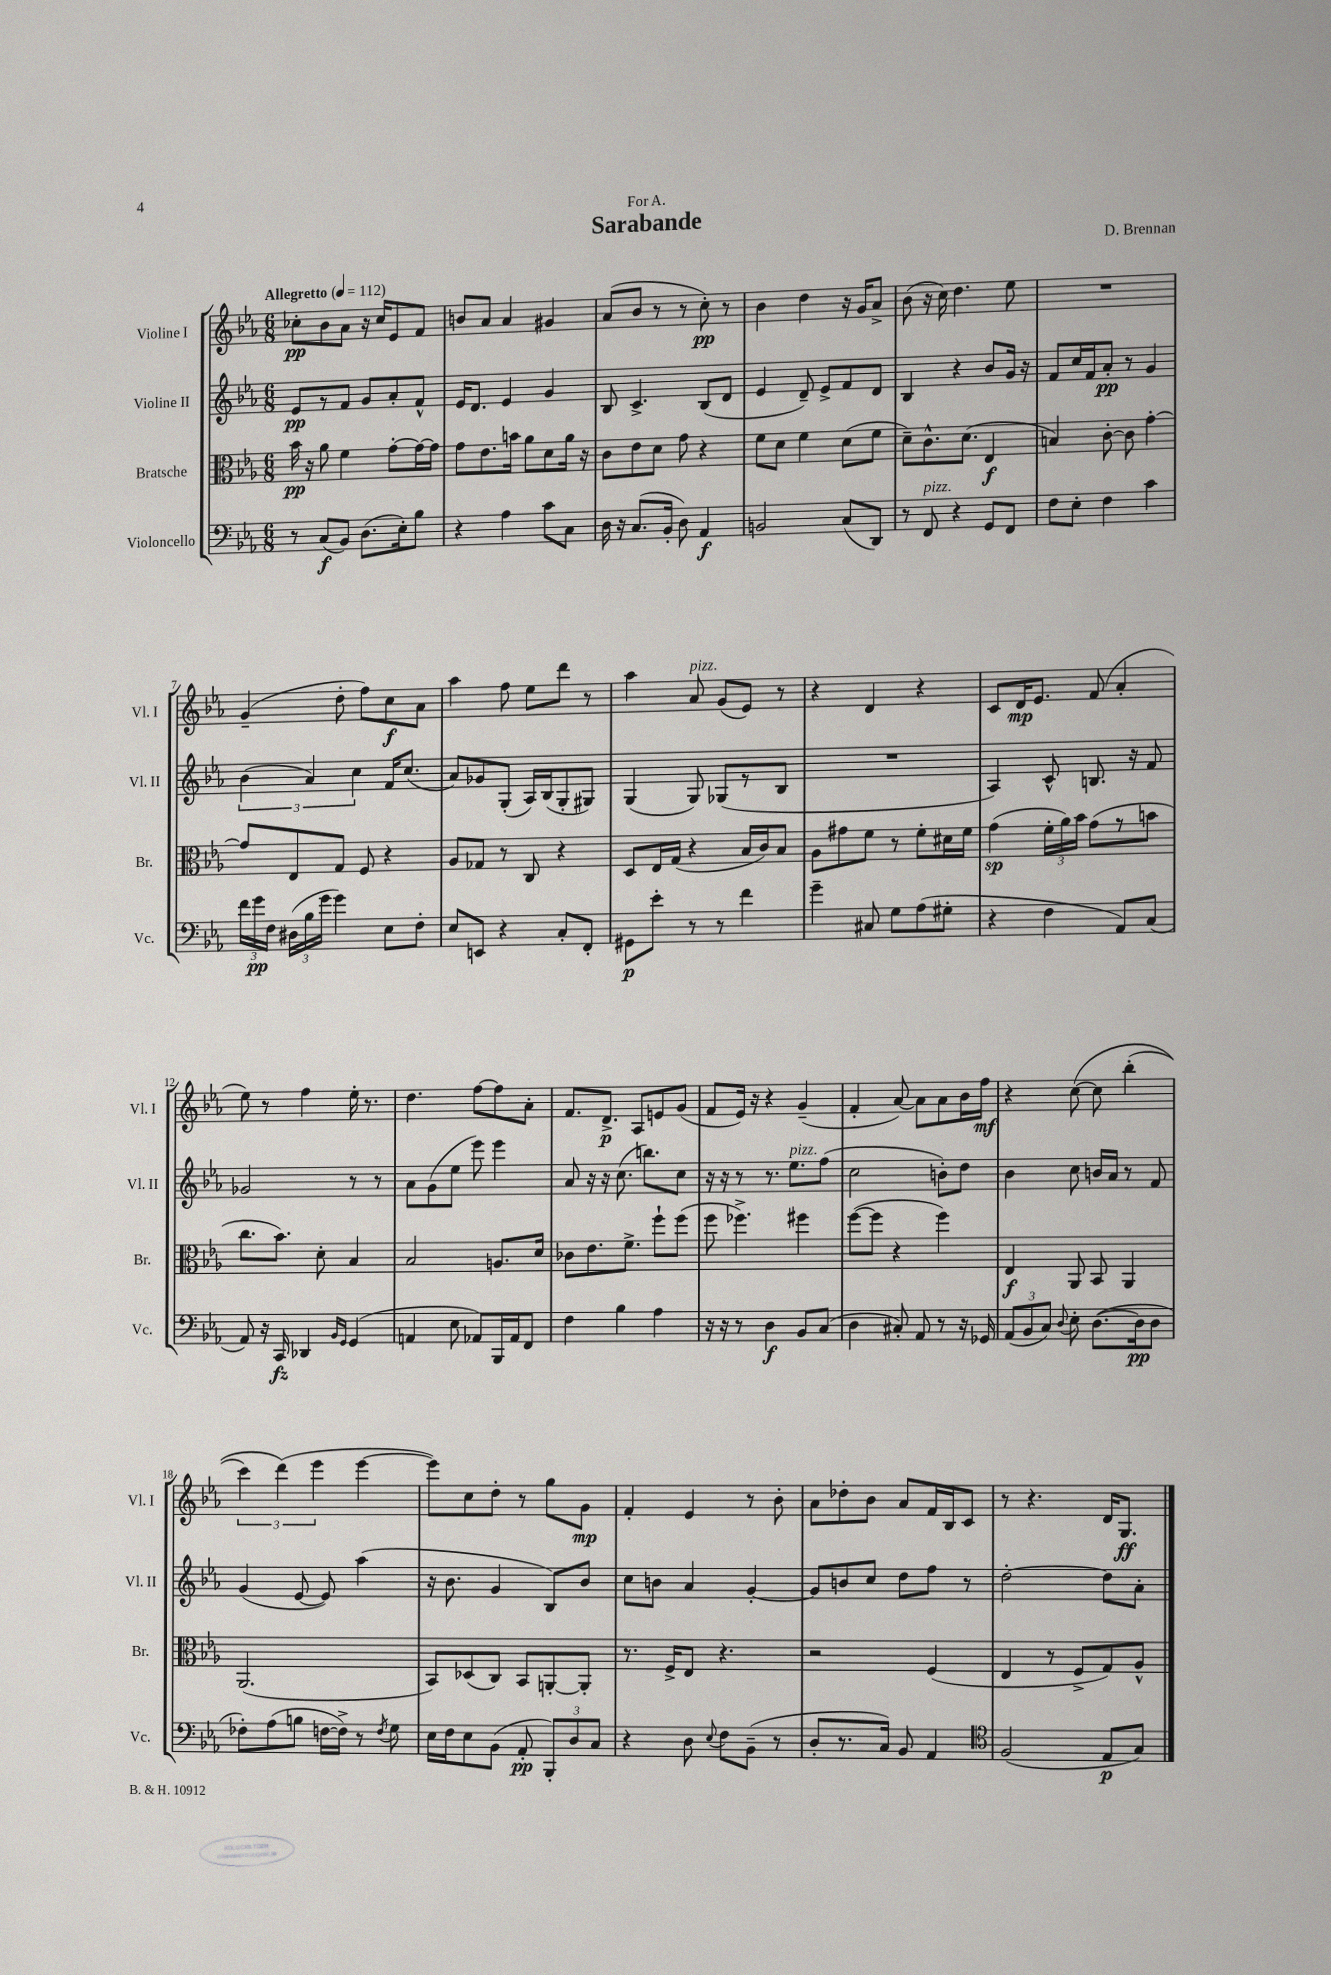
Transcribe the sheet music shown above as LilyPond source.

\header { title = "Sarabande" composer = "D. Brennan" dedication = "For A." }
<<
\new StaffGroup <<
\new Staff = "s0" \with { instrumentName = "Violine I" shortInstrumentName = "Vl. I" } {
    \clef treble \key ees \major \numericTimeSignature \time 6/8 \tempo "Allegretto" 4 = 112
    \autoBeamOff ces''8[-.\pp bes'8 aes'8] r16 ces''16[ ees'8 f'8] |
    b'8[ aes'8] aes'4 gis'4 |
    aes'8[( bes'8] r8 r8 c''8-.\pp) r8 |
    bes'4 d''4 r16 g'16[ aes'8]-> |
    bes'8( r16 c''16) d''4. ees''8 |
    R2. |
    g'4--( d''8-. f''8[) c''8\f aes'8] |
    aes''4 f''8 ees''8[ d'''8] r8 |
    aes''4 aes'8^\markup { \italic "pizz." } g'8[( ees'8]) r8 |
    r4 d'4 r4 |
    c'8[ d'16\mp ees'8.] f'8( aes'4-. |
    ees''8) r8 f''4 ees''16-. r8. |
    d''4. f''8[~ f''8 aes'8]-. |
    f'8.[ d'8.]->\p aes8[ e'8 g'8]( |
    f'8[ ees'16]) r16 r4 g'4--( |
    f'4-. aes'8~) aes'8[ aes'8 bes'16 f''16]\mf |
    r4 c''8~\( c''8 bes''4-.( |
    \tuplet 3/2 { c'''4) d'''4(\) ees'''4 } ees'''4~ |
    ees'''8[) c''8 d''8]-. r8 g''8[ g'8]\mp |
    f'4-. ees'4 r8 bes'8-. |
    aes'8[ des''8-. bes'8] aes'8[ f'16 bes16 c'8] |
    r8 r4. d'16[ g8.]\ff \bar "|." |
}
\new Staff = "s1" \with { instrumentName = "Violine II" shortInstrumentName = "Vl. II" } {
    \clef treble \key ees \major \numericTimeSignature \time 6/8
    \autoBeamOff ees'8[\pp r8 f'8] g'8[ aes'8-. f'8]-^ |
    ees'16[ d'8.] ees'4 g'4 |
    bes8 c'4.-> bes8[( d'8] |
    ees'4 d'8--) ees'8[-> f'8 d'8] |
    bes4 r4 bes'8[ g'16] r16 |
    f'8[ c''16 f'16 aes'8]-.\pp r8 g'4 |
    \tuplet 3/2 { bes'4( aes'4) c''4 } f'16[ c''8.]( |
    aes'8[) ges'8 g8]-.( aes16[) bes16( g8-. gis8]) |
    g4( g8) ges8[( r8 bes8] |
    R2. |
    aes4) c'8-^ b8. r16 f'8 |
    ges'2 r8 r8 |
    aes'8[ g'8( ees''8] ees'''8) ees'''4 |
    aes'8 r16 r16 c''8.( b''8.[) c''8] |
    r16 r16 r8 r8. ees''8.[^\markup { \italic "pizz." } f''8]( |
    c''2 b'8[-.) d''8] |
    bes'4 c''8 b'16[ aes'16] r8 f'8 |
    g'4( ees'8~ ees'8) aes''4( |
    r16 bes'8. g'4 bes8[) bes'8] |
    c''8[ b'8] aes'4 g'4~-. |
    g'8[ b'8 c''8] d''8[ f''8] r8 |
    d''2~-. d''8[ aes'8]-. \bar "|." |
}
\new Staff = "s2" \with { instrumentName = "Bratsche" shortInstrumentName = "Br." } {
    \clef alto \key ees \major \numericTimeSignature \time 6/8
    \autoBeamOff bes'16\pp r16 aes'8 f'4 g'8[~-. g'16~ g'16] |
    g'8[ ees'8. b'16] aes'8[ d'8 aes'16] r16 |
    c'8[ ees'8 d'8] g'8 r4 |
    f'8[ d'8] f'4 d'8[( f'8] |
    d'8[--) c'8.-^ d'8.]( ees4\f |
    b4) c'8~-. c'8 g'4~-. |
    g'8[ ees8 g8] f8 r4 |
    aes8[ ges8] r8 c8 r4 |
    d8[ ees16 g16]( r4 bes16[ c'16) bes8] |
    aes8[ gis'8 f'8] r8 f'8[-. dis'16 f'16] |
    g'4\sp( \tuplet 3/2 { f'16[-. aes'16) bes'16] } g'8[( r8 b'8] |
    c''8.[ bes'8.]) d'8-. bes4 |
    bes2 a8.[ d'16] |
    ces'8[ ees'8. f'8.]-> f''8[-! f''8]( |
    f''8 fes''4.->) fis''4 |
    f''8[~( f''8] r4 f''4) |
    ees4\f aes,8 bes,8 aes,4 |
    aes,2.( |
    bes,8[) des8( c8]) bes,8[ a,8~-. a,8]-. |
    r8. f16[-> ees8] r4. |
    r2 f4( |
    ees4 r8 f8[-> g8) aes8]-^ \bar "|." |
}
\new Staff = "s3" \with { instrumentName = "Violoncello" shortInstrumentName = "Vc." } {
    \clef bass \key ees \major \numericTimeSignature \time 6/8
    \autoBeamOff r8 c8[\f( bes,8]) d8.[( ees16-.) bes8] |
    r4 aes4 c'8[ c8] |
    d16 r16 c8.[( bes,16]-. d8) aes,4\f |
    b,2 c8[( d,8]) |
    r8 f,8^\markup { \italic "pizz." } r4 g,8[ f,8] |
    f8[ ees8]-. f4 c'4 |
    \tuplet 3/2 { f'16[ g'16\pp f16] } \tuplet 3/2 { dis16[( bes16 g'16] } g'4) ees8[ f8]-. |
    ees8[ e,8] r4 c8[-. f,8]-. |
    gis,8[\p ees'8]-. r8 r8 f'4 |
    g'4-- cis8 g8[ aes8( gis8]-. |
    r4 f4 aes,8[) c8]( |
    aes,8) r16 c,16\fz des,4 \grace { bes,16[ g,16] } g,4( |
    a,4 ees8 aes,8[) bes,,16 aes,16 f,8] |
    f4 bes4 aes4 |
    r16 r16 r8 d4\f bes,8[ c8]( |
    d4 cis8-.) aes,8 r8 r16 ges,16 |
    \tuplet 3/2 { aes,8[( bes,8 c8]) } \appoggiatura { d8 } ees8-. d8.[~( d16\pp d8] |
    fes8[-.) aes8( b8] f16[~ f16]->) r8 \acciaccatura { f8 } g8 |
    ees16[ f16 ees8 bes,8]( aes,8-.\pp \tuplet 3/2 { bes,,8[-.) d8 c8] } |
    r4 d8 \appoggiatura { ees8 } f8[ bes,8]--( r8 |
    d8[-. r8. c16]) bes,8 aes,4 |
    \clef tenor f2( ees8[\p g8]) \bar "|." |
}
>>
>>
